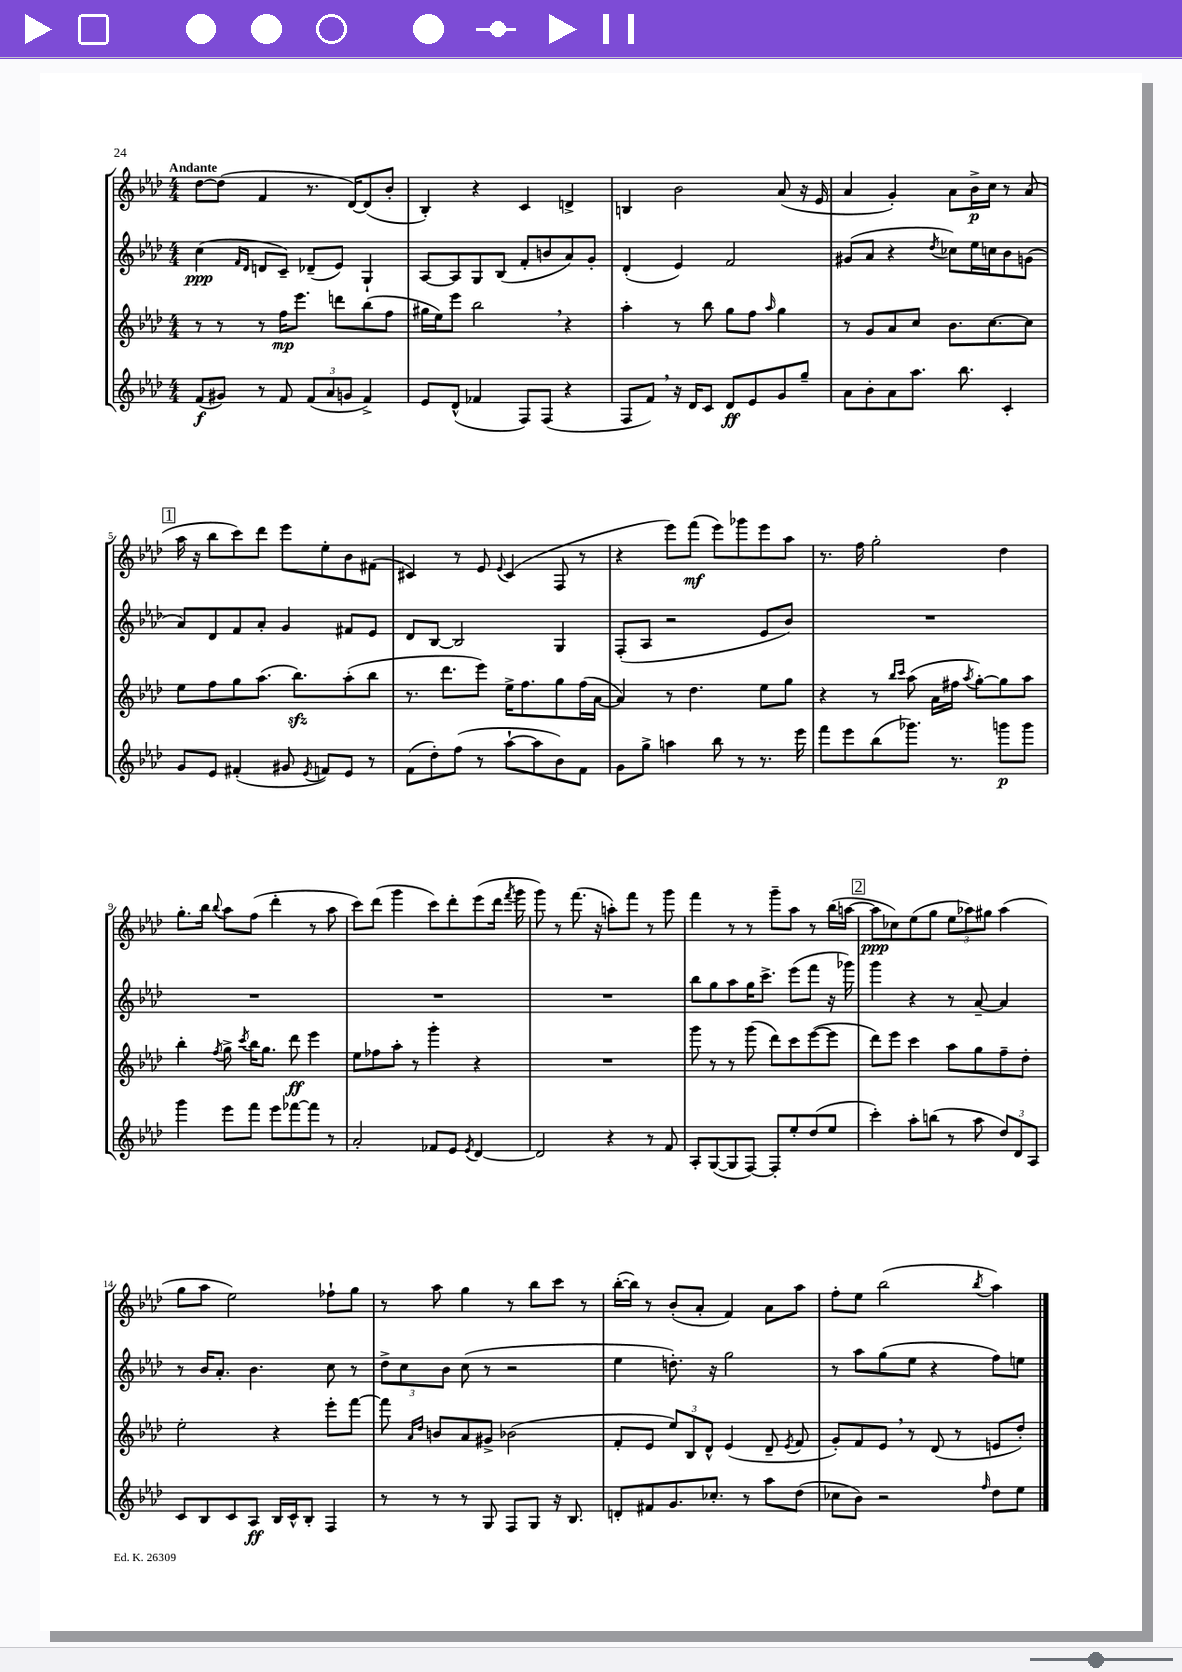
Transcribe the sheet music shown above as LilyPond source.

<<
\new StaffGroup <<
\new Staff = "s0" {
    \clef treble \key aes \major \numericTimeSignature \time 4/4 \tempo "Andante"
    \autoBeamOff des''8[~ des''8]( f'4 r8. des'16[~) des'8( bes'8]-. |
    bes4-.) r4 c'4 d'4-> |
    b4 bes'2 aes'8( r16 ees'16 |
    aes'4 g'4-.) aes'8[ bes'16->\p c''16] r8 aes'8( |
    \mark \markup { \box "1" } aes''16 r16 bes''8[ c'''8) des'''8] ees'''8[ ees''8-. bes'8 fis'8]( |
    cis'4) r8 ees'8 \appoggiatura { ees'8 } cis'4( f8 r8 |
    r4 ees'''8[) f'''8]\mf( ees'''8[) ges'''8 ees'''8 aes''8] |
    r8. f''16 g''2-. des''4 |
    g''8.[-. bes''16] \appoggiatura { bes''8 } aes''8[ f''8]( des'''4-. r8 aes''8 |
    c'''8[) des'''8]( g'''4 c'''8[) des'''8-. ees'''8( des'''16] \acciaccatura { f'''8 } g'''16 |
    g'''8) r8 f'''8.( r16 a''8[-.) f'''8] r8 g'''8 |
    f'''4 r8 r8 g'''8[-- aes''8] r8 bes''16[( a''16]~ |
    \mark \markup { \box "2" } a''8[\ppp ces''8) ees''8( g''8] \tuplet 3/2 { ees''8[ aes''8) gis''8] } aes''4( |
    g''8[ aes''8] ees''2) fes''8[-! g''8] |
    r8 aes''8 g''4 r8 bes''8[ c'''8] r8 |
    bes''16[~-.( bes''16]) r8 bes'8[-.( aes'8]-. f'4) aes'8[ aes''8] |
    f''8[-. ees''8] bes''2( \acciaccatura { bes''8 } aes''4) \bar "|." |
}
\new Staff = "s1" {
    \clef treble \key aes \major \numericTimeSignature \time 4/4
    \autoBeamOff c''4\ppp( \grace { f'16[ des'16] } d'8[ c'8]--) des'8[--( ees'8]) g4-! |
    aes8[~ aes8 g8 bes8]( f'8[-. b'8 aes'8) g'8]-. |
    des'4-.( ees'4) f'2 |
    gis'8[( aes'8] r4 \acciaccatura { des''8 } ces''8[) ees''16 c''16 bes'8 g'8]( |
    \mark \markup { \box "1" } aes'8[) des'8 f'8 aes'8]-. g'4 fis'8[ ees'8] |
    des'8[ bes8]~ bes2 g4 |
    f8[-.( aes8] r2 ees'8[ bes'8]) |
    R1 |
    R1 |
    R1 |
    R1 |
    bes''8[ g''8 aes''8 g''16 c'''8.]-> ees'''8[( f'''8] r16 ges'''16) |
    \mark \markup { \box "2" } g'''4 r4 r8 aes'8~-- aes'4 |
    r8 bes'16[ aes'8.]-. bes'4. c''8 r8 |
    \tuplet 3/2 { des''8[-> c''8 bes'8] } c''8( r8 r2 |
    ees''4 d''8.-.) r16 g''2 |
    r8 aes''8[ g''8( ees''8] r4 f''8[) e''8] \bar "|." |
}
\new Staff = "s2" {
    \clef treble \key aes \major \numericTimeSignature \time 4/4
    \autoBeamOff r8 r8 r8 f''16[\mp ees'''8.] d'''8[ bes''8( f''8] |
    gis''16[ ees''16) ees'''8] bes''2 \breathe r4 |
    aes''4-. r8 bes''8 g''8[ f''8] \grace { aes''16 } g''4 |
    r8 g'8[ aes'8 c''8] bes'8.[ c''8.~ c''8] |
    \mark \markup { \box "1" } ees''8[ f''8 g''8 aes''8.]( bes''8.[\sfz) aes''8-.( bes''8] |
    r8. des'''8.[ ees'''8]) ees''16[-> f''8. g''8 f''16( aes'16]~ |
    aes'4) r8 des''4. ees''8[ g''8] |
    r4 r8 \grace { bes''16[ c'''16] } aes''8( aes'16[ fis''16] \acciaccatura { aes''8 } g''8[~-.) g''8 aes''8] |
    bes''4-. \acciaccatura { f''8 } g''8-> \acciaccatura { c'''8 } bes''16[ g''8.] des'''8\ff ees'''4 |
    ees''8[ fes''8 aes''8]-. r8 g'''4-. r4 |
    R1 |
    g'''8 r8 r8 g'''8( des'''8[) c'''8 ees'''8~( ees'''8] |
    \mark \markup { \box "2" } des'''8[) ees'''8] c'''4 aes''8[ g''8 f''8-- des''8]-. |
    ees''2-. r4 ees'''8[-. f'''8]~ |
    f'''8 \grace { aes'16[ des''16] } b'8[ aes'8 gis'8]-> bes'2( |
    f'8[-. ees'8] \tuplet 3/2 { ees''8[) bes8 des'8]-^ } ees'4( des'8-- \acciaccatura { ees'8 } f'8 |
    g'8[-.) f'8 ees'8] \breathe r8 des'8( r8 e'8[ des''8]-.) \bar "|." |
}
\new Staff = "s3" {
    \clef treble \key aes \major \numericTimeSignature \time 4/4
    \autoBeamOff f'8[\f( gis'8]) r8 f'8 \tuplet 3/2 { f'8[( aes'8 g'8] } f'4->) |
    ees'8[ des'8]-^( fes'4 f8[) f8]( r4 |
    f8[ f'8]) \breathe r16 des'16[ c'8] des'8[\ff ees'8 g'8 g''8]-- |
    aes'8[ bes'8-. aes'8 aes''8.] bes''8. c'4-. |
    \mark \markup { \box "1" } g'8[ ees'8] fis'4-.( gis'8 \acciaccatura { ees'8 } f'8[) ees'8] r8 |
    f'8[( des''8-.) f''8]( r8 aes''8[~-! aes''8 bes'8) f'8] |
    g'8[ g''8]-> a''4 bes''8 r8 r8. ees'''16 |
    f'''8[ ees'''8 bes''8( ges'''8.]) r8. g'''8[\p g'''8] |
    g'''4 ees'''8[ f'''8] ees'''8[ fes'''8~ fes'''8] r8 |
    aes'2-. fes'8[ ees'8] \acciaccatura { ees'8 } des'4~ |
    des'2 r4 r8 f'8 |
    aes8[-. g8~( g8 f8]~) f8[-. ees''8-. des''8( ees''8] |
    \mark \markup { \box "2" } c'''4-.) aes''8[-. b''8]( r8 aes''8 \tuplet 3/2 { des''8[) des'8 aes8] } |
    c'8[ bes8 c'8 aes8]\ff bes16[ c'16-^ bes8]-. f4 |
    r8 r8 r8 g8 f8[ g8] r16 bes8. |
    d'8[-. fis'8 g'8. ces''8.]-. r8 aes''8[ des''8]( |
    ces''8[ bes'8]) r2 \grace { f''16 } des''8[ ees''8] \bar "|." |
}
>>
>>
